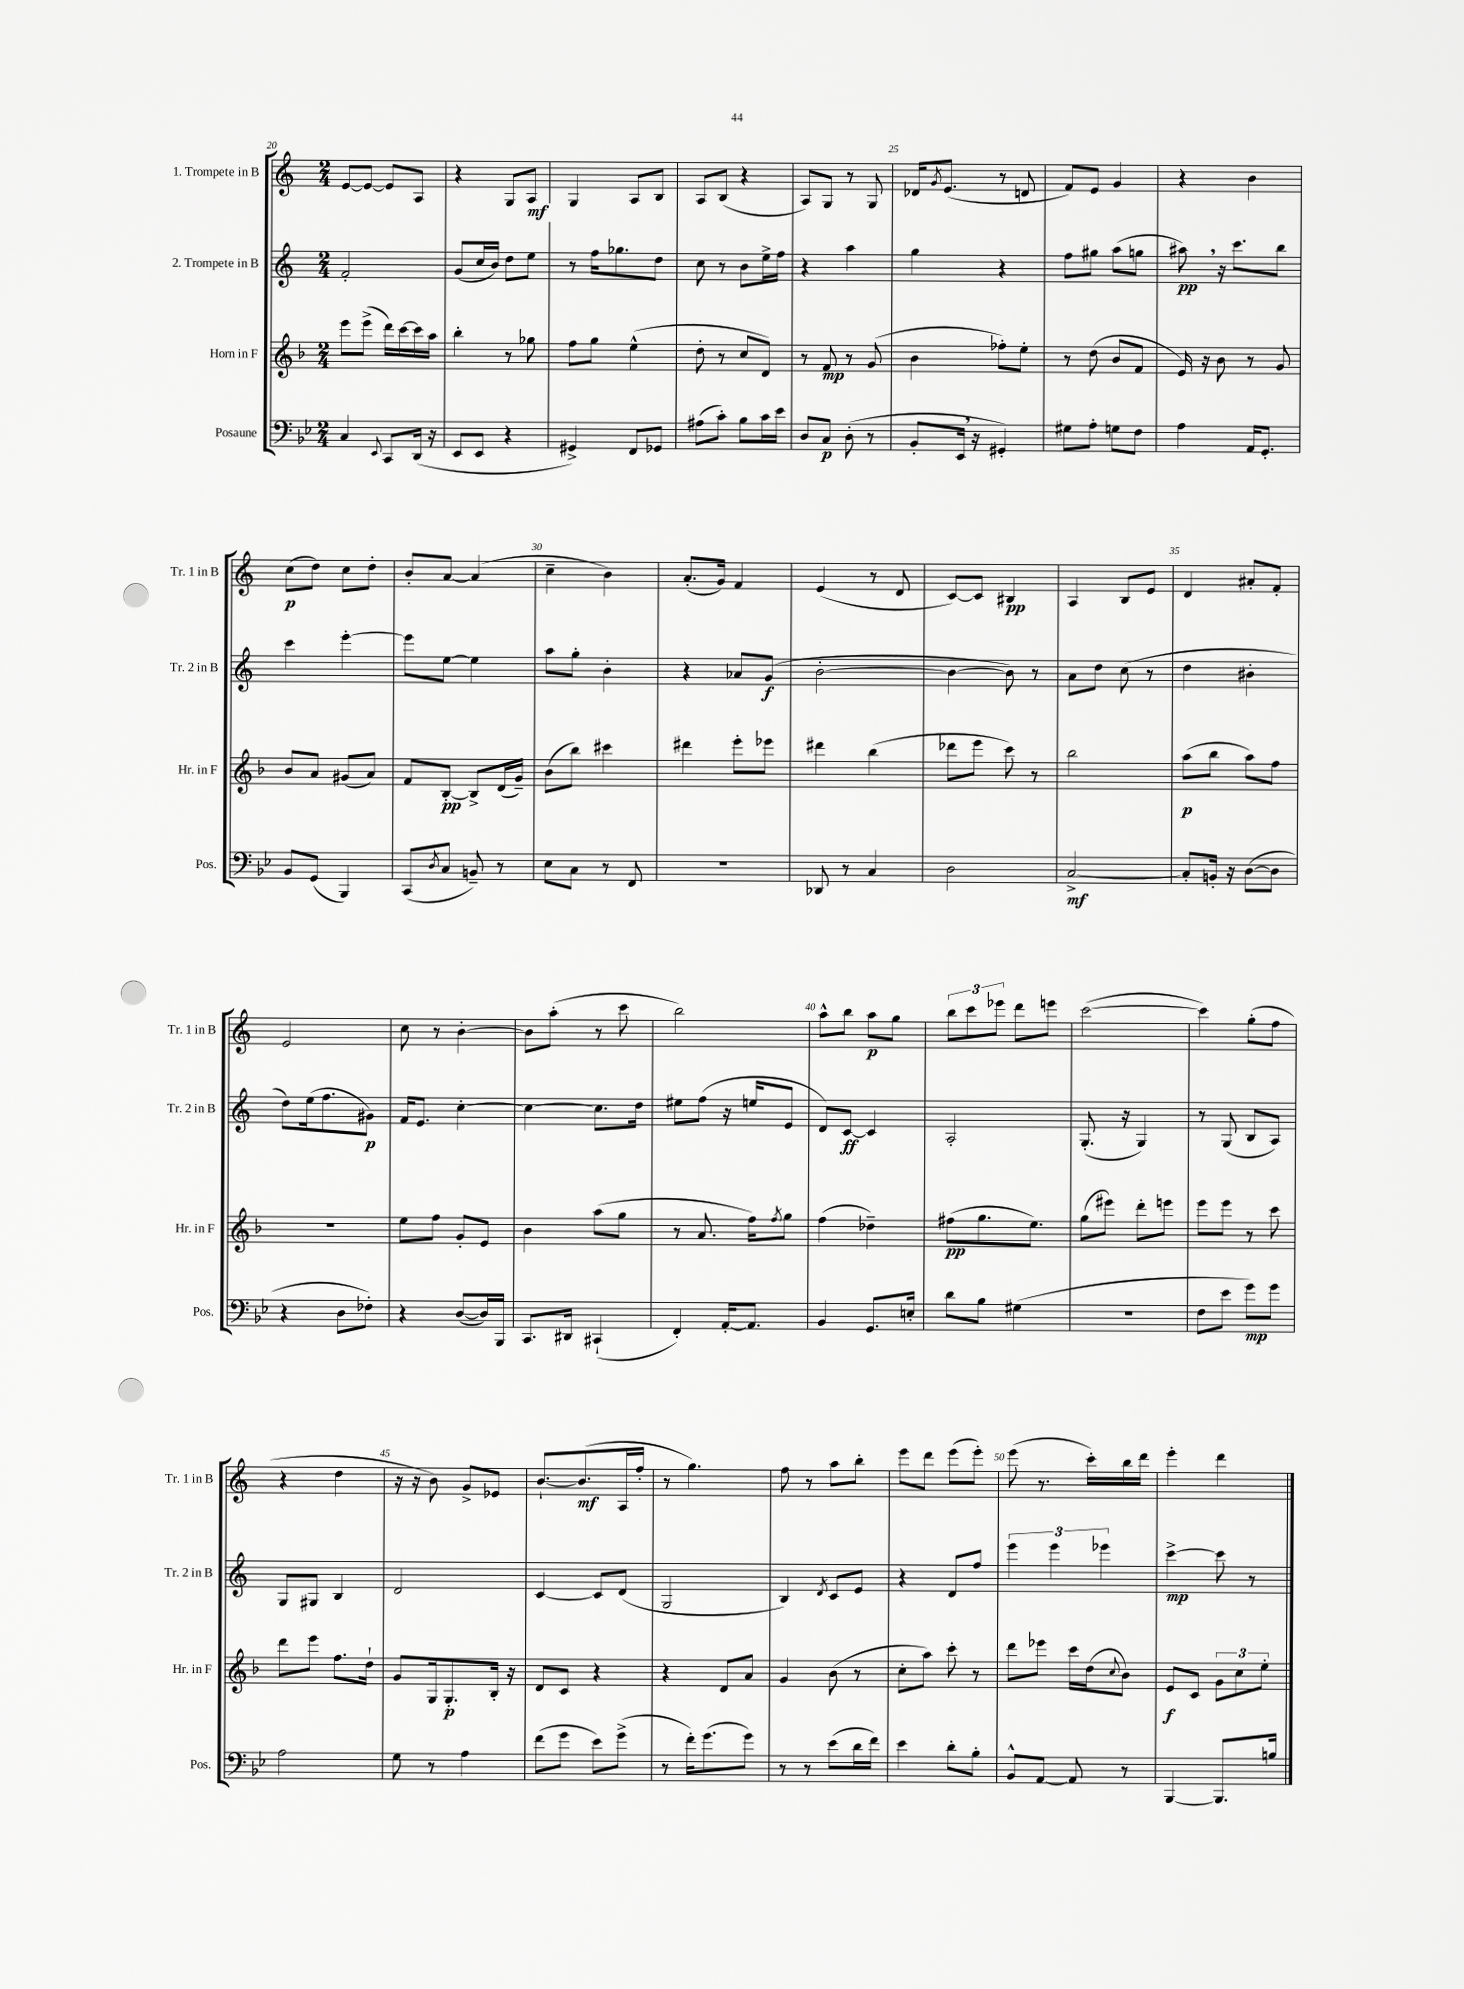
<<
\new StaffGroup <<
\new Staff = "s0" \with { instrumentName = "1. Trompete in B" shortInstrumentName = "Tr. 1 in B" } {
    \clef treble \key c \major \numericTimeSignature \time 2/4
    e'8~ e'8~ e'8 a8 |
    r4 g8 a8\mf |
    g4 a8 b8 |
    a8 b8( r4 |
    a8) g8 r8 g8 |
    des'16 \acciaccatura { g'8 } e'8.( r8 d'8 |
    f'8) e'8 g'4 |
    r4 b'4 |
    c''8\p( d''8) c''8 d''8-. |
    b'8-. a'8~ a'4( |
    c''4-- b'4) |
    a'8.-.( g'16) f'4 |
    e'4( r8 d'8 |
    c'8~) c'8 bis4\pp |
    a4 b8 e'8 |
    d'4 ais'8-. f'8-. |
    e'2 |
    c''8 r8 b'4~-. |
    b'8 a''8-.( r8 c'''8 |
    b''2) |
    a''8-^ b''8 a''8\p g''8 |
    \tuplet 3/2 { b''8 c'''8 ees'''8 } d'''8 e'''8 |
    c'''2~( |
    c'''4) g''8-.( f''8 |
    r4 d''4 |
    r16 r16 b'8) g'8-> ees'8 |
    b'8.~-! b'8.\mf( a16 f''16-. |
    r8 g''4.) |
    f''8 r8 a''8 b''8-. |
    e'''8 d'''8 e'''8( e'''8-.) |
    e'''8( r8. c'''16-.) b''16 d'''16 |
    e'''4-. d'''4 \bar "|." |
}
\new Staff = "s1" \with { instrumentName = "2. Trompete in B" shortInstrumentName = "Tr. 2 in B" } {
    \clef treble \key c \major \numericTimeSignature \time 2/4
    f'2-. |
    g'8( c''16 b'16) d''8 e''8 |
    r8 f''16 ges''8. d''8 |
    c''8 r8 b'8 e''16-> f''16 |
    r4 a''4 |
    g''4 r4 |
    f''8 gis''8 a''8( g''8 |
    ais''8\pp) \breathe r16 c'''8. b''8 |
    c'''4 e'''4~-. |
    e'''8 e''8~ e''4 |
    a''8 g''8-. b'4-. |
    r4 aes'8 g'8\f( |
    b'2~-. |
    b'4~ b'8) r8 |
    a'8 d''8 c''8( r8 |
    d''4 bis'4-. |
    d''8) e''16( f''8. gis'8\p) |
    f'16 e'8. c''4~-. |
    c''4~ c''8. d''16 |
    eis''8 f''8( r16 e''16 e'8 |
    d'8) c'8~\ff c'4 |
    a2-. |
    g8.-.( r16 g4) |
    r8 g8( b8 a8) |
    g8 gis8 b4 |
    d'2 |
    c'4~ c'8 d'8( |
    g2 |
    b4) \acciaccatura { d'8 } c'8 e'8 |
    r4 d'8 f''8 |
    \tuplet 3/2 { e'''4 e'''4 ees'''4 } |
    c'''4~->\mp c'''8 r8 \bar "|." |
}
\new Staff = "s2" \with { instrumentName = "Horn in F" shortInstrumentName = "Hr. in F" } {
    \clef treble \key f \major \numericTimeSignature \time 2/4
    e'''8 e'''8->( d'''16) c'''16~ c'''16 a''16 |
    bes''4-. r8 ges''8 |
    f''8 g''8 e''4-^( |
    d''8-. r8 c''8 d'8) |
    r8 f'8\mp r8 g'8( |
    bes'4 fes''8-.) e''8-. |
    r8 d''8( bes'8 f'8 |
    e'16) r16 bes'8 r8 g'8 |
    bes'8 a'8 gis'8( a'8) |
    f'8 bes8~-.\pp bes8-> d'16( g'16--) |
    bes'8( bes''8) cis'''4 |
    dis'''4 e'''8-. ees'''8 |
    dis'''4 bes''4( |
    des'''8 e'''8 c'''8) r8 |
    bes''2 |
    a''8\p( bes''8 a''8) f''8 |
    r2 |
    e''8 f''8 g'8-. e'8 |
    bes'4 a''8( g''8 |
    r8 a'8. f''16) \acciaccatura { f''8 } g''8 |
    f''4( des''4--) |
    fis''8\pp( g''8. e''8.) |
    g''8( eis'''8) d'''8-. e'''8 |
    e'''8 e'''8 r8 c'''8 |
    d'''8 e'''8 f''8. d''16-! |
    g'8 g16 g8.-.\p bes16-. r16 |
    d'8 c'8 r4 |
    r4 d'8 a'8 |
    g'4 bes'8( r8 |
    c''8-. a''8) c'''8-. r8 |
    d'''8 ees'''8 c'''16 d''16( \appoggiatura { c''8 } bes'8) |
    e'8\f c'8 \tuplet 3/2 { g'8 c''8 e''8-. } \bar "|." |
}
\new Staff = "s3" \with { instrumentName = "Posaune" shortInstrumentName = "Pos." } {
    \clef bass \key bes \major \numericTimeSignature \time 2/4
    c4 \appoggiatura { ees,8 } c,8 d,16( r16 |
    ees,8 ees,8 r4 |
    gis,4->) f,8 ges,8 |
    ais8( c'8-.) bes8 c'16 ees'16 |
    d8 c8\p d8-.( r8 |
    bes,8-. ees,16 \breathe r16 gis,4-.) |
    gis8 a8-. g8 f8 |
    a4 a,16 g,8.-. |
    bes,8 g,8( bes,,4) |
    c,8( \acciaccatura { d8 } c8 b,8--) r8 |
    ees8 c8 r8 f,8 |
    R2 |
    des,8 r8 c4 |
    d2 |
    c2~->\mf |
    c8-. b,16-. r16 d8~( d8 |
    r4 d8 fes8-.) |
    r4 d8~( d16) bes,,16 |
    c,8. dis,16 cis,4-!( |
    f,4-.) a,16~-. a,8. |
    bes,4 g,8. e16-. |
    d'8 bes8 gis4( |
    r2 |
    f8 ees'8 g'8\mp) g'8 |
    a2 |
    g8 r8 a4 |
    f'8( g'8 ees'8) g'8->( |
    r8 f'16-.) g'8.( g'8) |
    r8 r8 ees'8( d'16 f'16) |
    ees'4 d'8-. bes8-. |
    bes,8-^ a,8~ a,8 r8 |
    bes,,4~ bes,,8. b16 \bar "|." |
}
>>
>>
\layout { \context { \Score currentBarNumber = #20 \override BarNumber.break-visibility = ##(#f #t #t) barNumberVisibility = #(every-nth-bar-number-visible 5) } }
